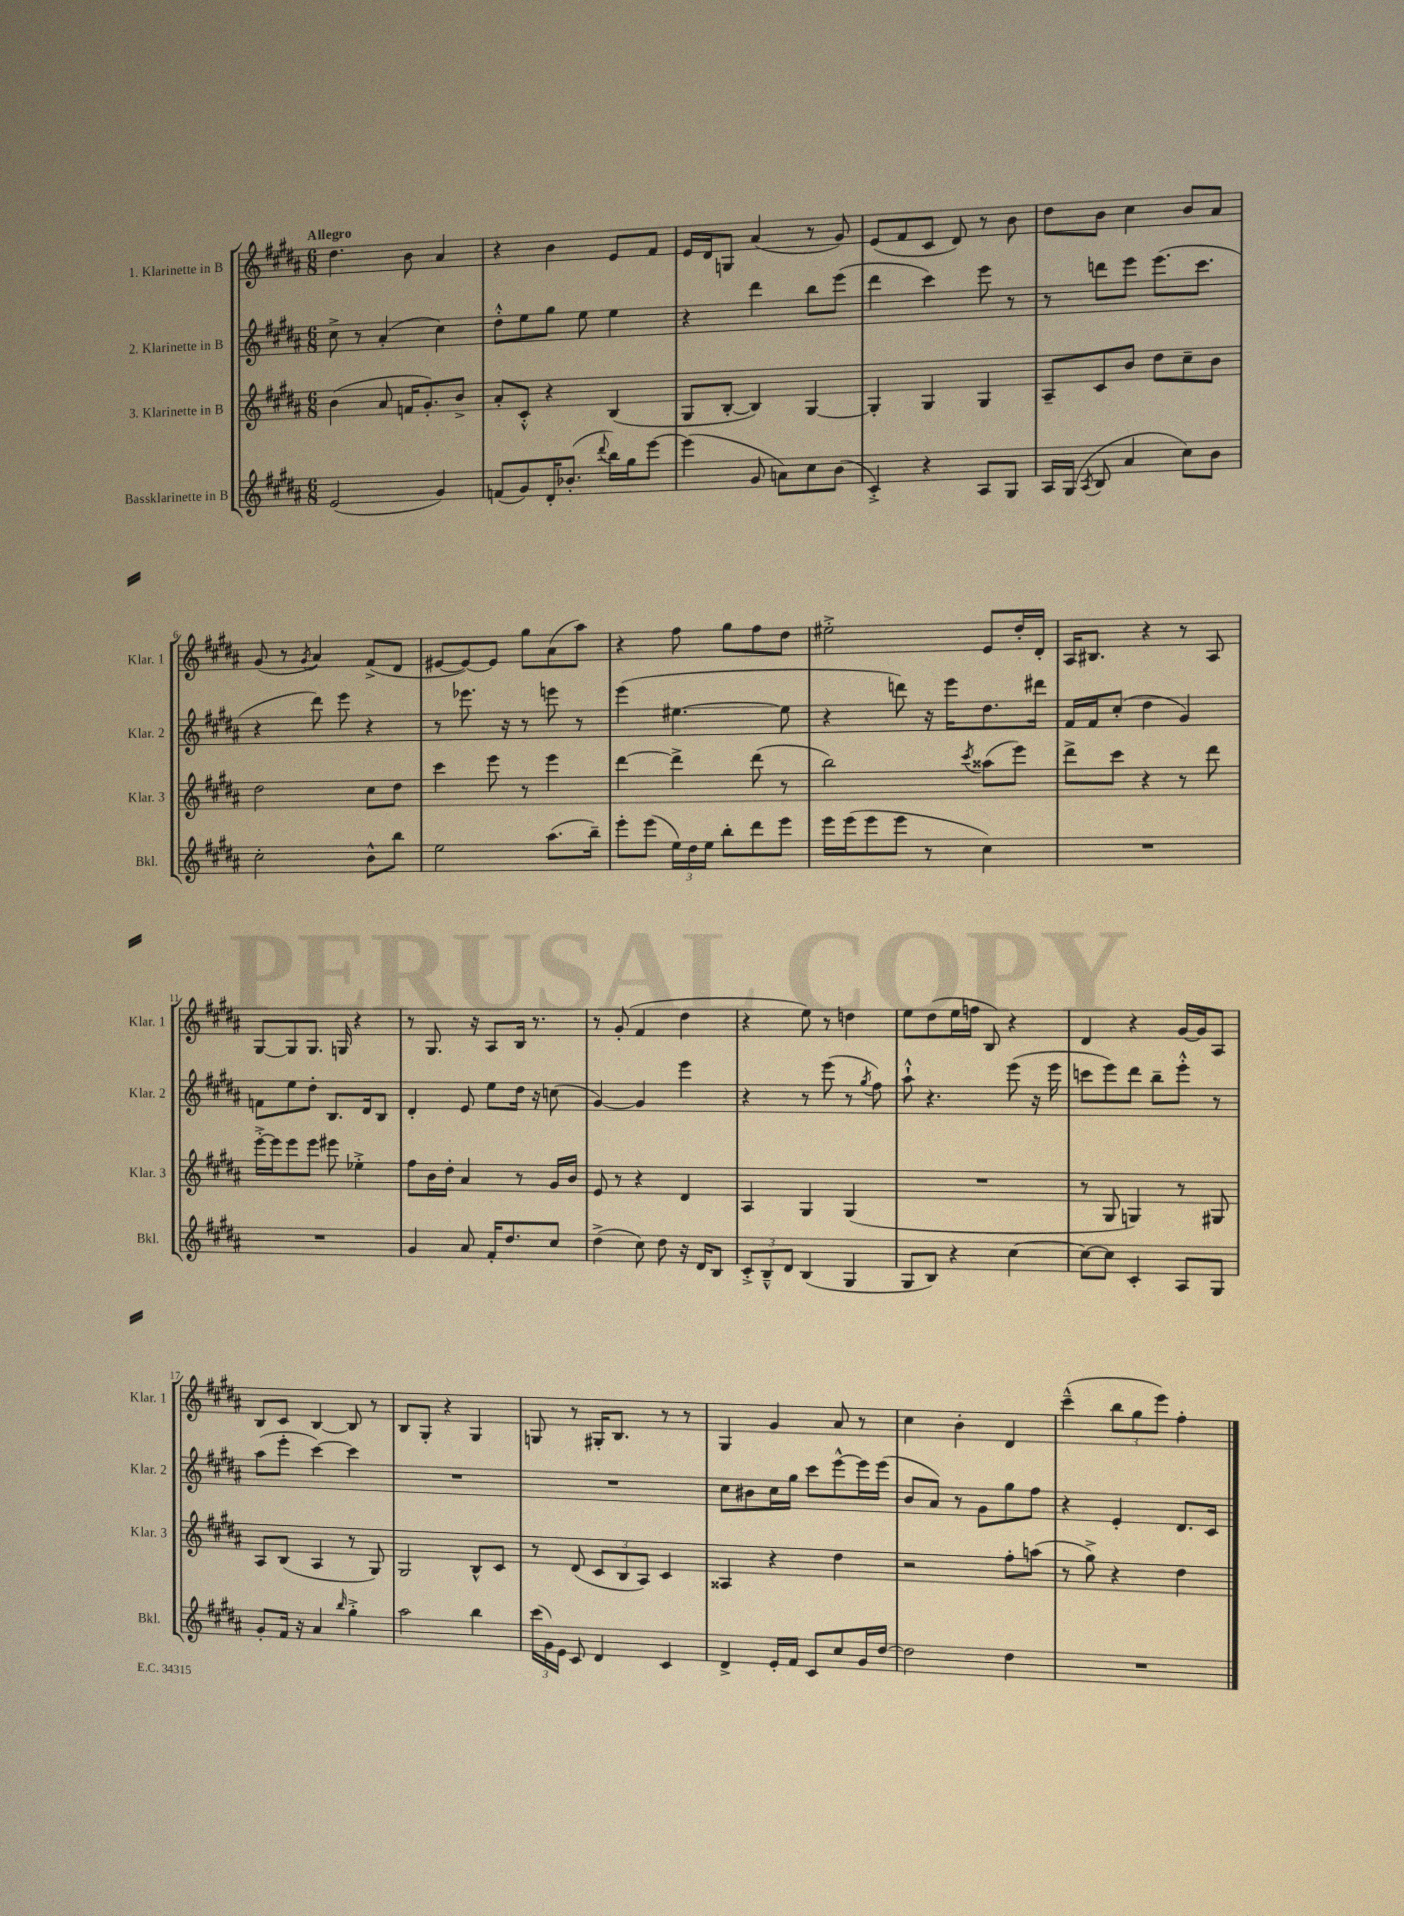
<<
\new StaffGroup <<
\new Staff = "s0" \with { instrumentName = "1. Klarinette in B" shortInstrumentName = "Klar. 1" } {
    \clef treble \key b \major \numericTimeSignature \time 6/8 \tempo "Allegro"
    \autoBeamOff dis''4. b'8 ais'4 |
    r4 b'4 e'8[ fis'8] |
    e'16[ dis'16 g8] ais'4( r8 gis'8) |
    e'8[( fis'8 cis'8] dis'8) r8 b'8 |
    dis''8[ b'8] cis''4 b'8[ ais'8] |
    gis'8( r8 \acciaccatura { gis'8 } ais'4) fis'8[->( dis'8] |
    eis'8[~ eis'8~) eis'8] gis''8[ ais'8( ais''8]) |
    r4 fis''8 gis''8[ fis''8 dis''8] |
    eis''2-.-> e'8[ dis''16-. dis'16]-. |
    ais16[ bis8.] r4 r8 ais8 |
    gis8[~ gis8 gis8.] g16 r4 |
    r8 gis8. r16 ais8[ b16] r8. |
    r8 gis'8-.( fis'4 dis''4 |
    r4 e''8) r8 d''4 |
    e''8[ dis''8( e''16 f''16] b8) r4 |
    dis'4 r4 gis'16[~ gis'16 ais8] |
    b8[ cis'8] b4~ b8 r8 |
    b8[ gis8]-. r4 gis4 |
    g8 r8 gis16[-. b8.] r8 r8 |
    gis4 gis'4 ais'8 r8 |
    cis''4 b'4-. dis'4 |
    cis'''4---^( \tuplet 3/2 { b''8[ gis''8 e'''8]) } fis''4-. \bar "|." |
}
\new Staff = "s1" \with { instrumentName = "2. Klarinette in B" shortInstrumentName = "Klar. 2" } {
    \clef treble \key b \major \numericTimeSignature \time 6/8
    \autoBeamOff cis''8-> r8 ais'4-.( cis''4) |
    dis''8[-.-^ e''8 gis''8] e''8 e''4 |
    r4 dis'''4 b''8[ e'''8]( |
    dis'''4 cis'''4) e'''8 r8 |
    r8 d'''8[ e'''8] e'''8.[( cis'''8.] |
    r4 dis'''8) e'''8 r4 |
    r8 ees'''8. r16 r8 e'''8 r8 |
    e'''4( eis''4.~ eis''8 |
    r4 d'''8) r16 e'''16[ dis''8. dis'''16] |
    fis'16[ fis'16 cis''8]-.( dis''4 gis'4) |
    f'8[ e''8 dis''8]-. b8.[ dis'16 b8] |
    dis'4-. e'8 e''8[ dis''16] r16 c''8( |
    gis'4~) gis'4 e'''4 |
    r4 r8 e'''8( r8 \acciaccatura { gis''8 } fis''8) |
    ais''8-!-^ r4. e'''8( r16 e'''16 |
    c'''8[ e'''8) dis'''8] b''8[-- e'''8]-.-^ r8 |
    ais''8[( e'''8]-. cis'''4~) cis'''4 |
    R2. |
    R2. |
    cis''8[ bis'8 cis''16 gis''16] cis'''8[ e'''8~-^ e'''16 e'''16]( |
    b'8[ ais'8]) r8 gis'8[ gis''8 fis''8] |
    r4 e'4-. dis'8.[ cis'16] \bar "|." |
}
\new Staff = "s2" \with { instrumentName = "3. Klarinette in B" shortInstrumentName = "Klar. 3" } {
    \clef treble \key b \major \numericTimeSignature \time 6/8
    \autoBeamOff b'4( ais'8 f'16[ gis'8.-.) b'8]-> |
    ais'8[-. cis'8]-.-^ r4 b4( |
    gis8[ b8]~-. b4) gis4~ |
    gis4-. gis4 gis4 |
    ais8[-- cis'8 b'8] dis''8[ cis''8-- b'8] |
    dis''2 cis''8[ dis''8] |
    cis'''4 e'''8 r8 e'''4 |
    dis'''4~ dis'''4-> dis'''8( r8 |
    b''2) \acciaccatura { cis'''8 } aisis''8[( e'''8]) |
    dis'''8[-> cis'''8] r4 r8 dis'''8 |
    e'''16[~-.-> e'''16 e'''8 e'''8] eis'''8 ees''4-.-> |
    fis''8[ b'16 dis''16]-. ais'4 r8 gis'16[ b'16] |
    e'8 r8 r4 dis'4 |
    ais4 gis4 gis4( |
    R2. |
    r8 gis8 g4) r8 gis8 |
    ais8[ b8]( ais4 r8 gis8) |
    gis2 b8[-^ cis'8] |
    r8 dis'8( \tuplet 3/2 { cis'8[ b8 ais8]) } cis'4 |
    aisis4 r4 dis''4 |
    r2 fis''8[-. a''8]( |
    r8 gis''8->) r4 dis''4 \bar "|." |
}
\new Staff = "s3" \with { instrumentName = "Bassklarinette in B" shortInstrumentName = "Bkl." } {
    \clef treble \key b \major \numericTimeSignature \time 6/8
    \autoBeamOff e'2( gis'4) |
    f'8[( gis'8) dis'16-. bes'8.]-.( \appoggiatura { dis'''8 } b''16[) gis''16 e'''8]~ |
    e'''4( gis'8 a'8[) cis''8 b'8]( |
    cis'4-.->) r4 ais8[ gis8] |
    ais16[ gis16]( \acciaccatura { ais8 } b8 ais'4 cis''8[) b'8] |
    cis''2-. b'8[-^ b''8] |
    e''2 ais''8.[( b''16]--) |
    e'''8[-. e'''8]( \tuplet 3/2 { e''16[) dis''16 e''16] } b''8[-. dis'''8 e'''8] |
    e'''16[ e'''16( e'''8 e'''8] r8 cis''4) |
    R2. |
    R2. |
    gis'4 ais'8 fis'16[-. dis''8. cis''8] |
    dis''4->( cis''8) dis''8 r16 dis'16[ b8] |
    \tuplet 3/2 { cis'8[-.-> b8---^ dis'8] } b4( gis4 |
    gis8[ b8]) r4 cis''4~ |
    cis''8[~ cis''8] cis'4-. ais8[ gis8] |
    gis'8[-. fis'16] r16 ais'4 \grace { b''16 } gis''4-.-> |
    ais''2 b''4 |
    \tuplet 3/2 { cis'''16[( gis'16) e'16] } cis'8 dis'4 cis'4 |
    dis'4-> e'16[-. fis'16] cis'8[ cis''8 gis'16 dis''16]~ |
    dis''2 dis''4 |
    R2. \bar "|." |
}
>>
>>
